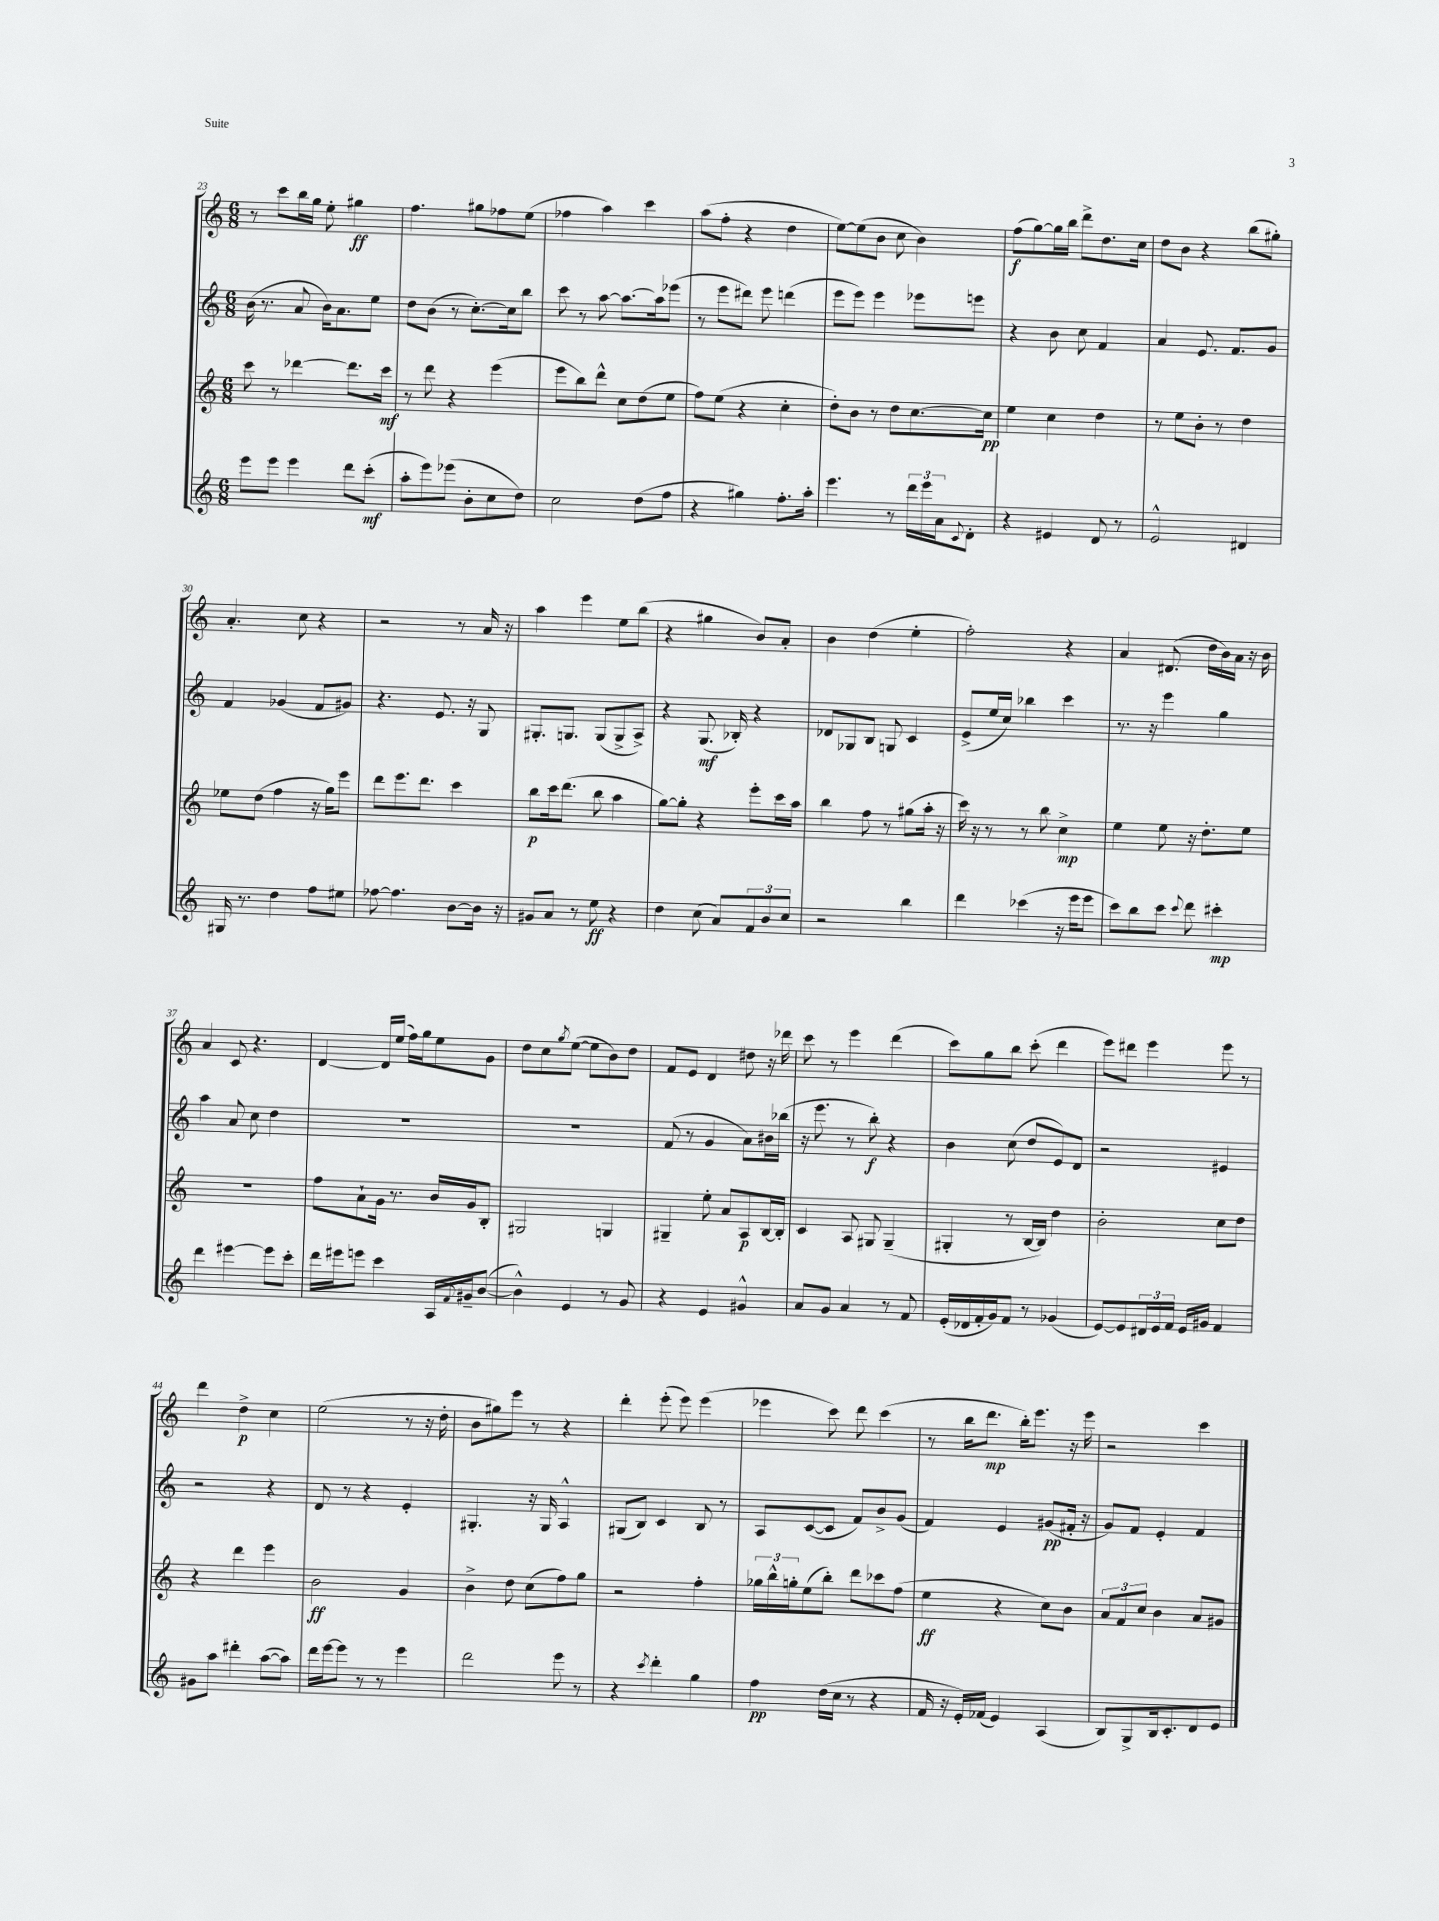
<<
\new StaffGroup <<
\new Staff = "s0" {
    \clef treble \key c \major \numericTimeSignature \time 6/8
    r8 c'''8 b''16 g''16 e''8-. gis''4\ff |
    f''4. gis''8 fes''8 e''8( |
    fes''4 a''4) c'''4 |
    a''8( f''8-. r4 d''4 |
    e''8~) e''8( b'8 c''8 b'4) |
    f''8\f( g''8~) g''16 b''16 d'''8-> d''8. c''16 |
    d''8 b'8 r4 b''8( gis''8-.) |
    a'4.-. c''8 r4 |
    r2 r8 a'16 r16 |
    a''4 e'''4 e''8 b''8( |
    r4 gis''4 b'8) a'8-. |
    b'4 d''4( e''4-. |
    f''2-.) r4 |
    a'4 dis'8.( d''16 b'16) a'16 r16 b'16 |
    a'4 c'8 r4. |
    d'4~ d'16 e''16( f''16) g''16 e''8 g'8 |
    d''8 c''8 \acciaccatura { g''8 } e''8~( e''8 b'8) d''8 |
    f'8 e'8 d'4 dis''8 r16 des'''16 |
    c'''8 r8 e'''4 d'''4( |
    c'''8) g''8 b''8 c'''8-.( d'''4 |
    e'''8) dis'''8 e'''4 e'''8 r8 |
    d'''4 d''4->\p c''4 |
    e''2( r8 r16 d''16-. |
    b'8 gis''8) e'''8 r8 r4 |
    d'''4-. e'''8-.( e'''8) e'''4( |
    ees'''4 c'''8) d'''8 c'''4( |
    r8 b''16 d'''8.\mp b''16-.) e'''8. r16 e'''16 |
    r2 c'''4 \bar "|." |
}
\new Staff = "s1" {
    \clef treble \key c \major \numericTimeSignature \time 6/8
    b'16( r8. a'8 b'16) a'8. e''8 |
    d''8 b'8( r8 c''8.~-.) c''16 b''8 |
    c'''8 r8 a''8~ a''8.~ a''16 ees'''8( |
    r8 e'''8 dis'''8) e'''8 d'''4( |
    e'''8 e'''8) e'''4 ees'''8 e'''8 |
    r4 b'8 c''8 f'4 |
    a'4 e'8. f'8. g'8 |
    f'4 ges'4( f'8 gis'8) |
    r4. e'8. r16 g8 |
    gis8.-. g8. g8( g8-> a8->) |
    r4 g8.\mf( bes16-.) r4 |
    des'8 ges8 b8 g8 c'4 |
    e'8->( e''16 c''16) bes''4 c'''4 |
    r8. r16 e'''4 g''4 |
    a''4 a'8 c''8 d''4 |
    R2. |
    R2. |
    f'8( r8 g'4 a'8) bis'16 bes''16( |
    r16 e'''8. r8 b''8-.\f) r4 |
    b'4 c''8( d''8 e'8) d'8 |
    r2 eis'4 |
    r2 r4 |
    d'8 r8 r4 e'4-. |
    gis4.-. r16 gis16 a4-^ |
    gis8( b8) c'4 b8 r8 |
    a8 c'8~( c'8 f'8) b'8-> g'8( |
    f'4) e'4 gis'8\pp( fis'16-. r16 |
    g'8) f'8 e'4-. f'4 \bar "|." |
}
\new Staff = "s2" {
    \clef treble \key c \major \numericTimeSignature \time 6/8
    c'''8 r8 des'''4~ des'''8. c'''16\mf |
    r8 d'''8 r4 e'''4( |
    e'''8 b''8) d'''8-^ c''8 d''8( e''8 |
    f''8) e''8( r4 c''4-. |
    d''8-.) b'8 r8 d''8 c''8.~ c''16\pp |
    e''4 c''4 d''4 |
    r8 e''8 b'8-. r8 d''4 |
    ees''8 d''8( f''4 r16 g''16) e'''8 |
    d'''8 e'''8. d'''8. c'''4 |
    b''8\p c'''16 d'''8.( b''8 a''4 |
    g''8~) g''8-. r4 e'''8-. c'''16 a''16 |
    b''4 f''8 r8 gis''8( a''16-. r16 |
    c'''16) r16 r8 r8 b''8 c''4->\mp |
    e''4 e''8 r16 d''8.-. e''8 |
    R2. |
    f''8 a'8-! g'16 r8. b'16 g'16 b8-. |
    gis2 g4 |
    gis4-- e''8-. a'8 a8\p b16~ b16-. |
    c'4 a8 gis8 gis4--( |
    gis4-. r8 b16~ b16) d''4 |
    b'2-. c''8 d''8 |
    r4 d'''4 e'''4 |
    b'2\ff g'4 |
    b'4-> d''8 c''8( f''8) g''8 |
    r2 f''4-. |
    \tuplet 3/2 { ges''16 b''16-^ g''16-. } e''8( b''8-.) d'''8 ces'''8 f''8( |
    e''4\ff r4 c''8) b'8 |
    \tuplet 3/2 { a'8 f'8 c''8 } b'4 a'8 gis'8 \bar "|." |
}
\new Staff = "s3" {
    \clef treble \key c \major \numericTimeSignature \time 6/8
    e'''8 e'''8 e'''4 d'''8 c'''8-.\mf( |
    a''8-. e'''8) ees'''8( b'8-. c''8 d''8) |
    c''2 d''8( f''8 |
    r4 gis''4) f''8.-. a''16-. |
    e'''4. r8 \tuplet 3/2 { d'''16 e'''16 a'16 } \appoggiatura { c'8 } d'8-. |
    r4 eis'4 d'8 r8 |
    e'2-^ dis'4 |
    gis16 r8. d''4 f''8 eis''8 |
    fes''8~ fes''4. b'8~ b'16 r16 |
    gis'8 a'8 r8 e''8\ff r4 |
    d''4 c''8( a'8) \tuplet 3/2 { f'8 b'8 c''8 } |
    r2 b''4 |
    d'''4 ces'''4( r16 e'''16 e'''8 |
    c'''8) b''8 c'''8 \appoggiatura { c'''8 } d'''8 cis'''4-.\mp |
    d'''4 eis'''4~ eis'''8 c'''8-. |
    d'''16 eis'''16 e'''8 c'''4 a16 \appoggiatura { f'8 } gis'16-- b'8~( |
    b'4-^) e'4 r8 g'8 |
    r4 e'4 gis'4-^ |
    a'8 g'8 a'4 r8 f'8 |
    e'16-.( des'16 f'16-. g'16) f'8 r8 ges'4( |
    e'8~) e'8 \tuplet 3/2 { dis'16 e'16 f'16 } e'16 gis'16 f'4 |
    gis'8 a''8 dis'''4-. a''8~( a''8) |
    d'''16 e'''16~ e'''8 r8 r8 e'''4 |
    d'''2 e'''8 r8 |
    r4 \acciaccatura { c'''8 } d'''4-. g''4 |
    f''4\pp d''16( c''16 r8 r4 |
    f'16 r16 e'16-.) fes'16( e'4) a4( |
    b8) g8-> b16 c'8.-. d'8 e'8 \bar "|." |
}
>>
>>
\layout { \context { \Score currentBarNumber = #23 } }
